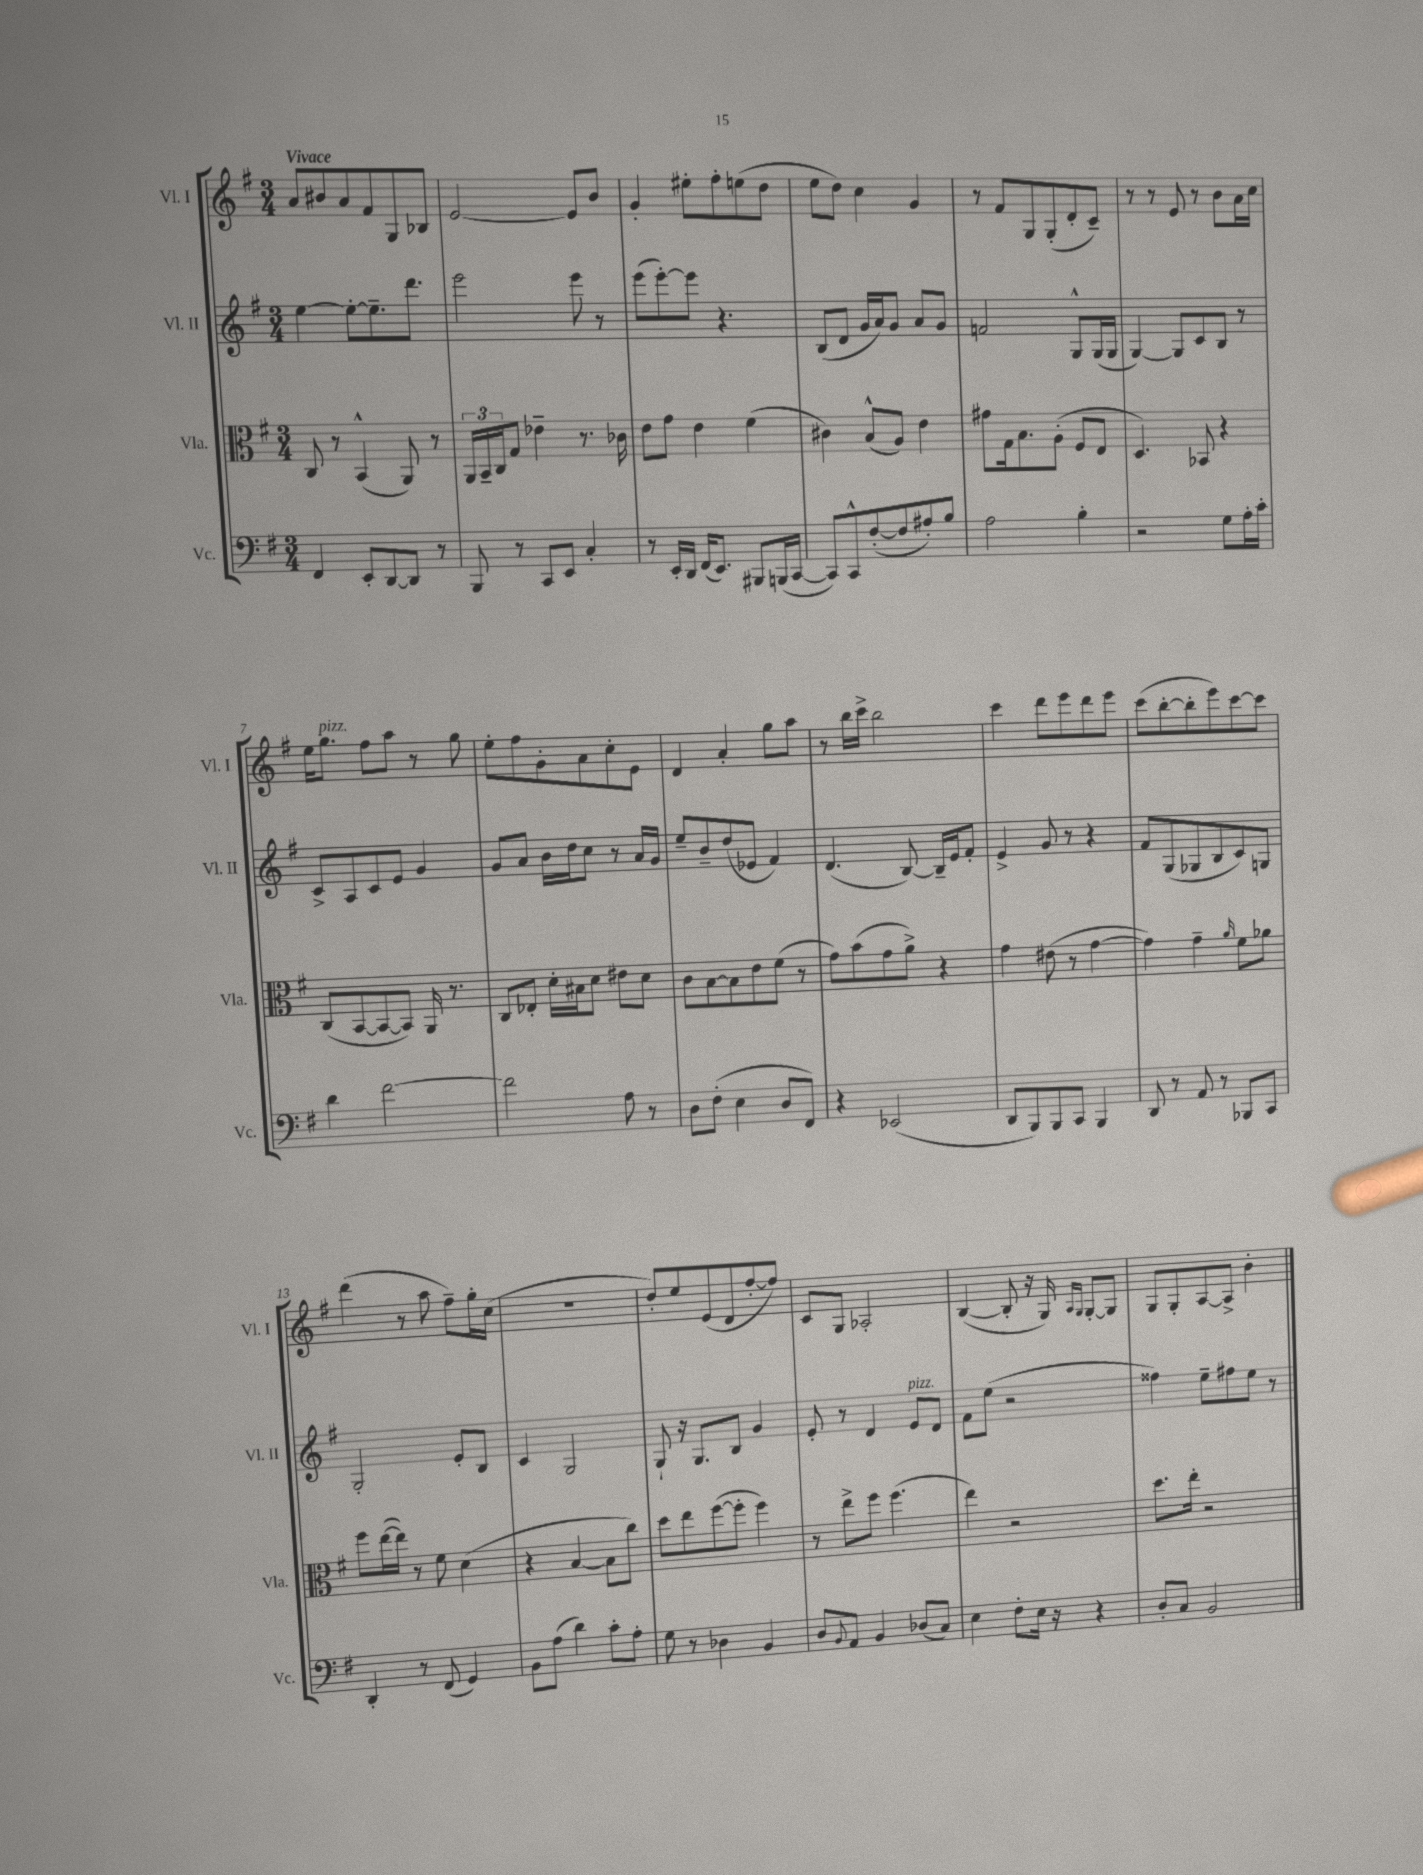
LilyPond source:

<<
\new StaffGroup <<
\new Staff = "s0" \with { instrumentName = "Vl. I" shortInstrumentName = "Vl. I" } {
    \clef treble \key g \major \numericTimeSignature \time 3/4 \tempo "Vivace"
    a'8 bis'8 a'8 fis'8 g8 bes8 |
    e'2~ e'8 b'8 |
    g'4-. eis''8-. fis''8-. e''8( d''8 |
    e''8 d''8) c''4 g'4 |
    r8 fis'8 g8 g8-.( d'8-. c'8--) |
    r8 r8 e'8 r8 b'8 a'16 c''16 |
    e''16 g''8.^\markup { \italic "pizz." } fis''8 a''8 r8 g''8 |
    e''8-. fis''8 g'8-. a'8 c''8-. e'8 |
    d'4 a'4-. g''8 a''8 |
    r8 b''16 c'''16-> b''2 |
    c'''4 d'''8 e'''8 d'''8 e'''8 |
    c'''8( b''8~-. b''8-. e'''8) c'''8~ c'''8 |
    d'''4( r8 a''8 fis''8--) g''16-. c''16( |
    R2. |
    d''8-.) e''8 e'8( d'8 fis''8~-. fis''8) |
    c'8 g8 aes2-. |
    b4~( b8-. r16 g16) \grace { a16 g16 } g8~-. g8 |
    g8 g8-. a8~ a8-> b'4-. \bar "|." |
}
\new Staff = "s1" \with { instrumentName = "Vl. II" shortInstrumentName = "Vl. II" } {
    \clef treble \key g \major \numericTimeSignature \time 3/4
    e''4~ e''8~-. e''8.-- d'''8. |
    e'''2 e'''8 r8 |
    e'''8( e'''8~-.) e'''8 r4. |
    b8( d'8 g'16 a'16) g'8 a'8 g'8 |
    f'2 g8-^ g16( g16 |
    g4~) g8 c'8 b8 r8 |
    c'8-> a8 c'8 e'8 g'4 |
    g'8 a'8 b'16 d''16 c''8 r8 a'16 g'16 |
    e''8-- b'8-- d''8( ees'8 fis'4) |
    d'4.( b8~) b16-- e'16 fis'8-. |
    e'4-> g'8 r8 r4 |
    fis'8 g8( ges8 b8 c'8) g8 |
    g2-. e'8-. b8 |
    c'4 g2 |
    g8-! r16 g8. b8 g'4 |
    e'8-. r8 d'4 e'8^\markup { \italic "pizz." } d'8 |
    fis'8 e''8( r2 |
    fisis''4) e''8-- fis''8 e''8 r8 \bar "|." |
}
\new Staff = "s2" \with { instrumentName = "Vla." shortInstrumentName = "Vla." } {
    \clef alto \key g \major \numericTimeSignature \time 3/4
    c8 r8 b,4-^( a,8) r8 |
    \tuplet 3/2 { a,16 b,16-- c16 } g8 ees'4-- r8. ces'16 |
    e'8 g'8 e'4 fis'4( |
    cis'4) b8-^( a8) e'4 |
    gis'8 g16 b8. a8-.( fis8 e8 |
    d4.) bes,8 r4 |
    c8( b,8~ b,8~ b,8) a,16 r8. |
    c8 ees8-. d'16-. bis16 d'8 eis'8 d'8 |
    c'8 b8~ b8 e'8 fis'8( r8 |
    g'8) b'8( g'8 a'8->) r4 |
    g'4 eis'8( r8 g'4~ |
    g'4) g'4-- \grace { a'16 } fis'8 aes'8 |
    fis''8 e''16~( e''16) r8 fis'8 d'4( |
    r4 b4~ b8 c''8) |
    d''8 e''8 fis''8~( fis''8-. fis''4) |
    r8 e''8-> fis''8 fis''4.( |
    e''4) r2 |
    d''8. e''16-. r2 \bar "|." |
}
\new Staff = "s3" \with { instrumentName = "Vc." shortInstrumentName = "Vc." } {
    \clef bass \key g \major \numericTimeSignature \time 3/4
    fis,4 e,8-. d,8~ d,8 r8 |
    b,,8 r8 c,8 e,8 c4-. |
    r8 e,16-. d,16 fis,16( e,8.) bis,,8 b,,16( c,16~ |
    c,8) c,8-^ fis8~-.( fis8 ais8-.) b8 |
    a2 b4-. |
    r2 g8 a16-. c'16-. |
    d'4 fis'2~ |
    fis'2 a8 r8 |
    d8 fis8-.( e4 d8 fis,8) |
    r4 ees,2( |
    d,8 b,,8) b,,8 c,8 b,,4 |
    d,8 r8 a,8 r8 bes,,8 c,8 |
    d,4-. r8 fis,8( g,4) |
    b,8 a8( d'4) c'8-. a8-. |
    g8 r8 des4 b,4 |
    d8 \appoggiatura { b,8 } a,8 b,4 des8( c8) |
    e4 fis8-. e16 r16 r4 |
    d8-. c8 b,2 \bar "|." |
}
>>
>>
